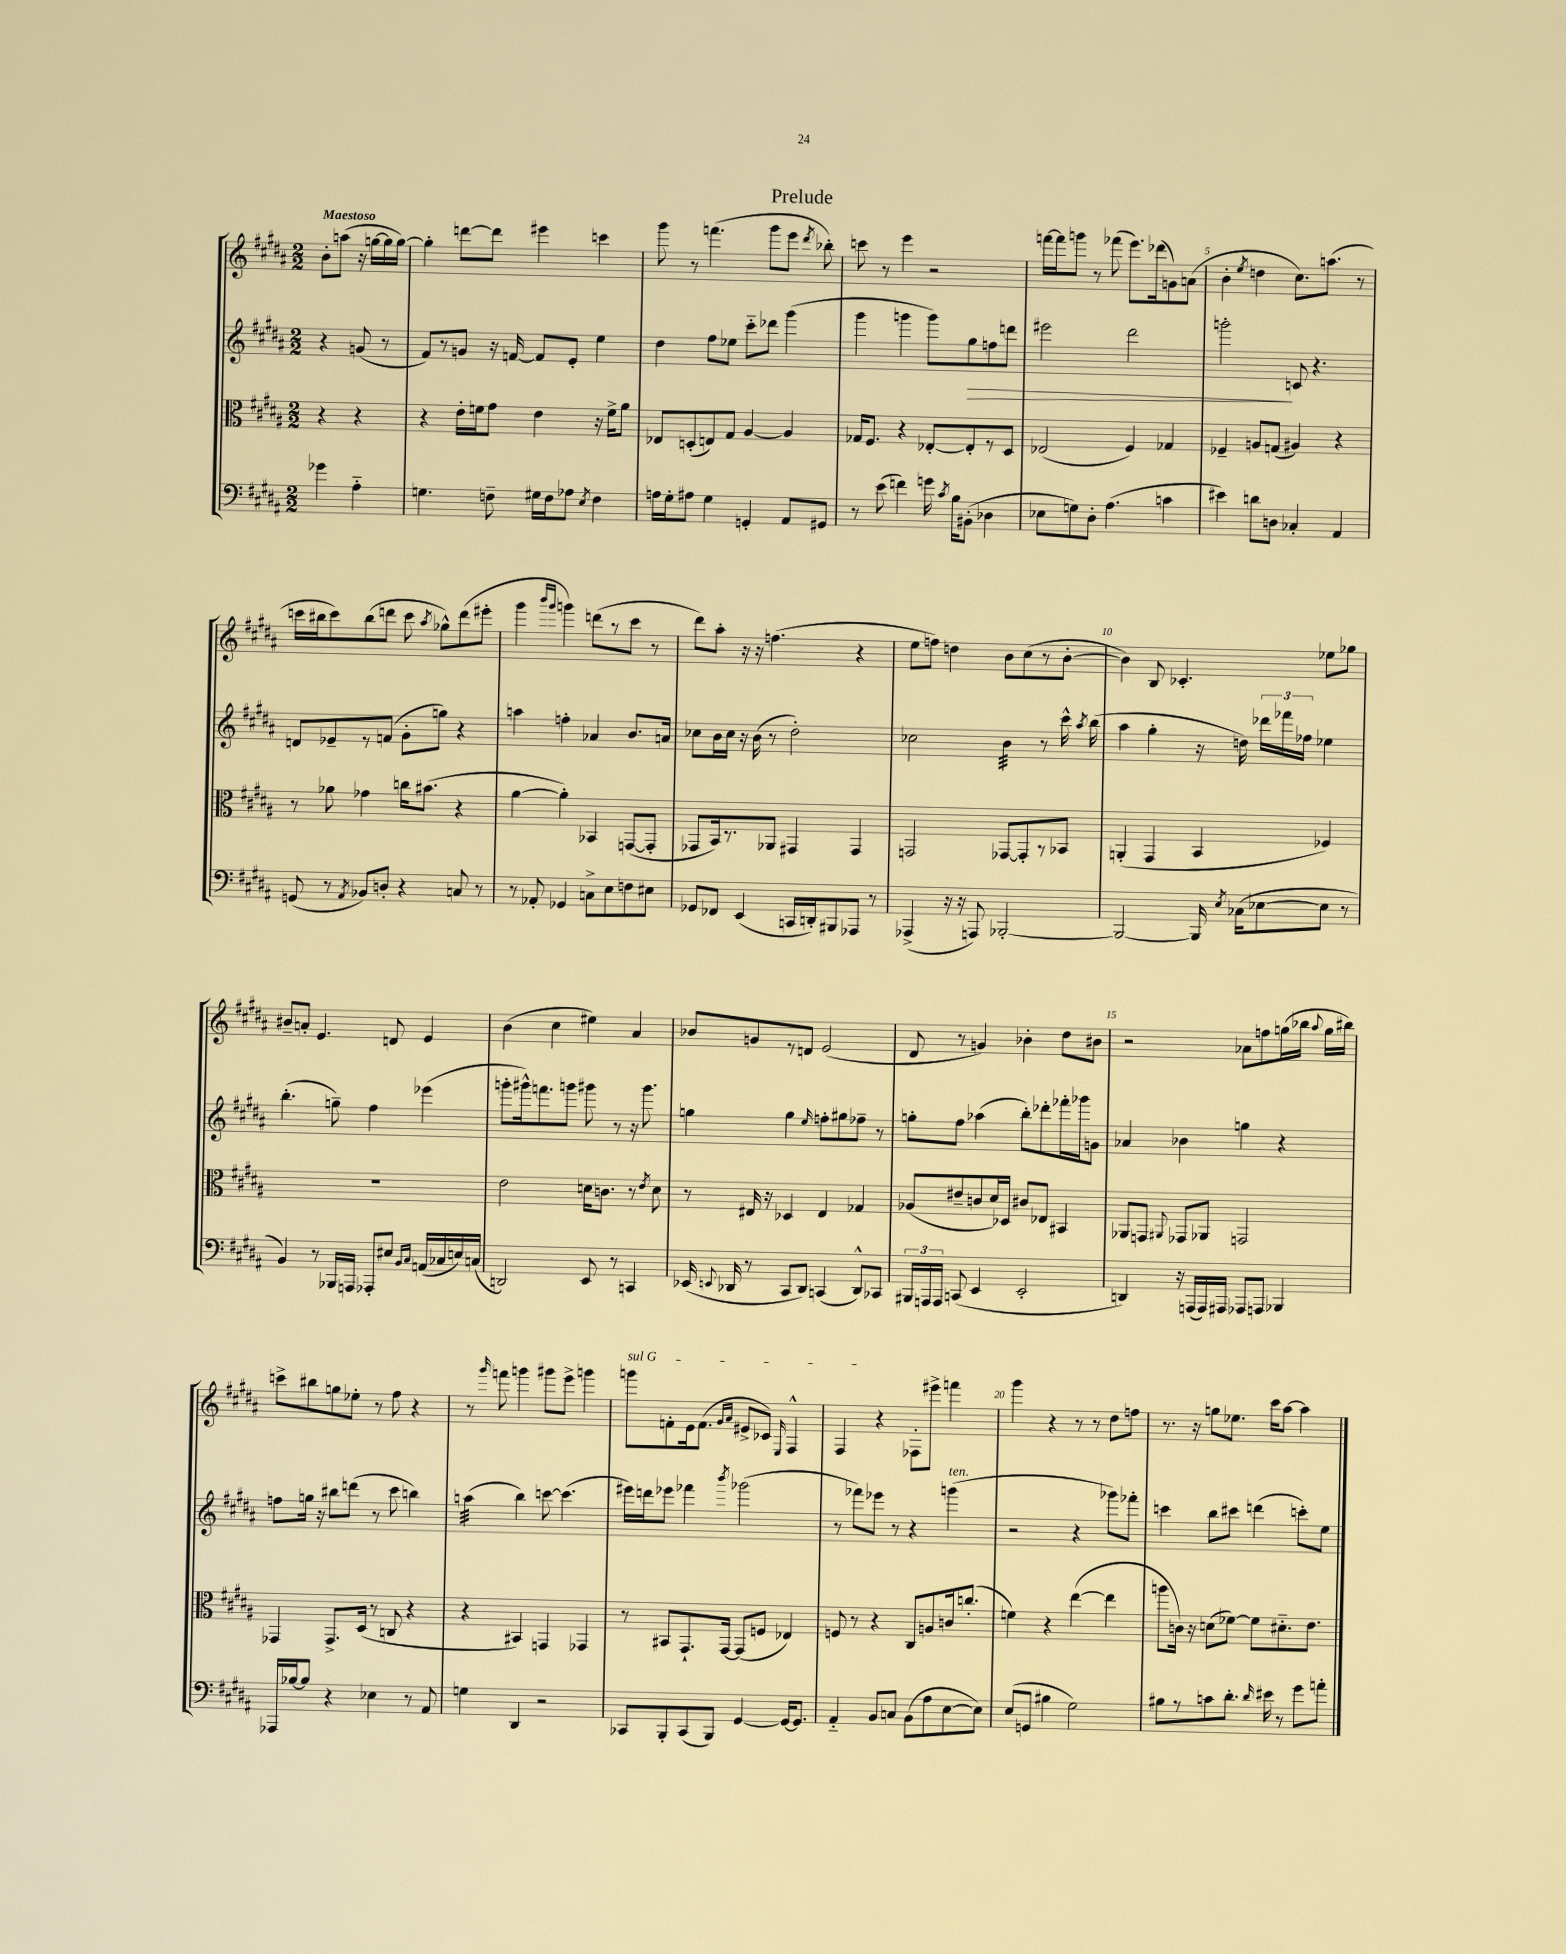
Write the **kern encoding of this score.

**kern	**kern	**kern	**kern
*staff4	*staff3	*staff2	*staff1
*clefF4	*clefC3	*clefG2	*clefG2
*k[f#c#g#d#a#]	*k[f#c#g#d#a#]	*k[f#c#g#d#a#]	*k[f#c#g#d#a#]
*M2/2	*M2/2	*M2/2	*M2/2
4g-\	4r	4r	8b'\L
.	.	.	(8aa\J
4A#'~\	4r	(8g/	16r
.	.	.	[16gg\LL
.	.	8r	16gg\]
.	.	.	[16gg\JJ)
=	=	=	=
4.G\	4r	8f#/L)	4gg'\]
.	.	8r	.
.	16e'\LL	8g/J	[8ddd\L
.	16f\J	.	.
8F~\	8g#\J	16r	8ddd\]J
.	.	[16f/	.
16G#\LL	4e\	8f/]L	4eee#\
16F\J	.	.	.
8A-\J	.	8e'/J	.
8qE/	.	.	.
4F\	16r	4ee\	4ccc\
.	16f^\LK	.	.
.	8a#\J	.	.
=	=	=	=
16A\LL	8E-/L	4dd#\	8ggg#\
16G#'\J	.	.	.
8A#\J	(8D'/	.	8r
4G#\	8E/)	8ff#\L	(4.fff\
.	8G#/J	8ee-\J	.
4GG'/	[4A#/	8ccc#'~\L	.
.	.	8ddd-\J	8ggg#\L
8AA#/L	4A#/]	(4ggg#\	8eee\J
.	.	.	8qddd#/
8GG#/J	.	.	8bb-'\)
=	=	=	=
8r	16G-/LK	4ggg#\	8ccc\
.	8.F#/J	.	.
(8e\	.	.	8r
4f\)	4r	4ggg\	4eee\
16g\	[8E-'/L	8ggg\L)	2r
8qc#/	.	.	.
16B\LK	.	.	.
(8BB#'\J	8E-'/]	8gg#\	.
4D-\	8r	8ff\	.
.	8D#/J	8ddd\J	.
=	=	=	=
8E-\L	(2E-/	2eee#\	[16fff\LL
.	.	.	16fff\]J
8G\)	.	.	8ggg\J
8D#'\J	.	.	8r
(4.A#\	.	.	(8fff-\
.	4F#/)	2ddd#\	8.eee\L)
.	.	.	(16ddd-\k
4c\	4G-/	.	8g\)
.	.	.	(8a\J
=	=	=	=
4e#\)	4F-~/	2ggg'\	4b'\
.	.	.	8qee/
8d\L	8A/L	.	4dd\
8D\J	(8G/J	.	.
4C-'/	4A#/)	8c/	8.cc#\L)
.	.	4.r	.
.	.	.	(8.aa\J
4AA#/	4r	.	.
.	.	.	8r
=	=	=	=
(8GG/	8r	8d/L	16ccc\LL
.	.	.	16bb#\J
8r	8a-\	8e-~/	8ccc\)
8qAA#/	.	.	.
8BB-/L)	4g-\	8r	(8bb#\
8D'/J	.	(8f/J	8ddd\J
4r	16cc\LK	8g#'\L	8ccc\
.	(8.b#\J	.	.
.	.	.	8qaa#/
.	.	8gg\J)	8gg-^^\L)
8C/	4r	4r	(8ddd\
8r	.	.	8eee#'\J
=	=	=	=
8r	[4a#\	4aa\	4ggg#\
8AA-'/	.	.	.
.	.	.	16qqbbb/LL
.	.	.	16qqggg#/JJ
4GG-/	4a#'\])	4ff'\	4ggg\)
8C^\L	4BB-/	4a-/	(8ddd\L
8E\	.	.	8r
8F\	([8GG/L	8.b/L	8ccc#\J
8E#\J	8GG'/]J	.	8r
.	.	16a/Jk	.
=	=	=	=
8GG-/L	8GG-/L	8cc-\L	8ddd#\L)
8FF-/J	16BB/k)	16b\L	8aa#'\J
.	8.r	16cc-\JJ	.
(4EE/	.	16r	16r
.	.	(16b\	16r
.	8AA-/J	8r	(4.ff\
16CC/LL	4GG#/	2dd#'\)	.
16DD'/J)	.	.	.
8BBB#/	.	.	.
8AAA-/J	4GG#/	.	4r
8r	.	.	.
=	=	=	=
(4AAA-^/	2GG/	2cc-\	8ee\L
.	.	.	8ff\J)
16r	.	.	4dd\
16r	.	.	.
8AAA/)	.	.	.
[2BBB-'/	[8GG-/L	4b\	8b\L
.	8GG-'/]	.	(8cc#\
.	8r	8r	8r
.	8BB-/J	16ccc#^^\	[8b'\J
.	.	8qaa#/	.
.	.	(16bb\	.
=	=	=	=
2BBB-/_	(4AA'/	4aa#\	4b\])
.	4GG#/	4gg#'\	8B/
.	.	.	4.c-'/
16BBB-/]	4BB/	16r	.
8qE/	.	.	.
(16C-\LK	.	16dd\)	.
[8E-\	.	24ddd-\LL	.
.	.	24fff-\	.
.	.	24ff-\JJ	.
8E-\]J	4F-/)	4ee-\	8ee-\L
8r	.	.	8gg-\J
=	=	=	=
4BB/)	1r	(4.bb'\	8b#~/L
.	.	.	8a'/J
8r	.	.	4.e/
16BBB-/LL	.	8gg~\)	.
16AAA/JJ	.	.	.
8AAA-'/L	.	4ff#\	.
8E#/J	.	.	8d/
16qqBB/LL	.	.	.
16qqC#/JJ	.	.	.
(16AA/LL	.	(4eee-\	4e/
16C-/	.	.	.
16E/)	.	.	.
(16C/JJ	.	.	.
=	=	=	=
2DD/)	2e\	8ggg'\L	(4b\
.	.	16ggg#^^\k)	.
.	.	8.fff\	.
.	.	.	4cc#\
.	.	8ggg\J	.
8EE/	16d\LK	8ggg#\	4ee#\)
.	8.c\J	.	.
8r	.	8r	.
4CC/	8r	16r	4a#/
.	.	8.ggg#\	.
.	8qe/	.	.
.	8d\	.	.
=	=	=	=
(16EE-/	8r	4gg\	8b-/L
8qqEE/	.	.	.
16DD-/	.	.	.
8r	16E#/	.	8g/
.	16r	.	.
8CC#/L	4D-/	4gg\	8r
8DD-/J)	.	.	8d/J
.	.	16qqee/	.
(4CC/	4E#/	8ff'\L	(2e/
.	.	8gg#\	.
8DD-^^/L)	4G-/	8ff-~\J	.
8CC-/J	.	8r	.
=	=	=	=
24BBB#/LL	(8A-/L	8gg'\L	8d#/
24AAA/	.	.	.
24AAA/JJ	.	.	.
(8CC/	8e#~/	8ff#\J	8r
4EE/	8c/	(4aa-\	4g/)
.	16d#/L)	.	.
.	16D-/JJ	.	.
2EE'/	8c#/L	8bb'\L)	4b-'\
.	8E-/J	8ddd-'\	.
.	4BB#/	16fff-'\L	8dd#\L
.	.	16ggg-\J	.
.	.	8g\J	8b#\J
=	=	=	=
4DD/)	8AA-/L	4a-/	2r
.	8GG/J	.	.
.	8qqAA#/	.	.
16r	8GG-/L	4b-\	.
(16AAA/LL	.	.	.
16AAA/)	8AA-/J	.	.
16AAA#/JJ	.	.	.
8AAA-/L	2GG/	4gg\	8a-\L
8AAA/J	.	.	8ff\
4BBB-/	.	4r	(16gg\L
.	.	.	16bb-\JJ
.	.	.	8qqaa#/
.	.	.	16gg\LL
.	.	.	16bb#\JJ)
=	=	=	=
16AAA-/LL	4GG-/	8ff\L	8ccc^\L
[16B-/J	.	.	.
8B-/]J	.	16gg\Jk	8bb#\
.	.	16r	.
4r	8.GG-^/L	8bb#\L	8gg\
.	.	(8ddd\J	8ee-'\J
.	(16D#/Jk	.	.
4E-\	8r	8r	8r
.	8C/	8ccc#\	8ff#\
8r	4r	4bb\)	4r
8AA#/	.	.	.
=	=	=	=
4G\	4r	(4aa\	8r
.	.	.	16qqggg#/
.	.	.	8fff\
4DD#/	4BB#/)	4bb\)	4ggg\
2r	4GG/	[8ccc\	8ggg#\L
.	.	(4.ccc\]	8eee^\J
.	4GG-/	.	4ggg\
=	=	=	=
8CC-/L	8r	16eee#\LL)	8ggg\L
.	.	16ddd\J	.
8BBB'/	8BB#/L	8eee-\J	8f'\
(8CC-/	8.GG#`/	4fff-\	16e\k
.	.	.	(8.f\J
8BBB/J)	.	.	.
.	[16GG#/Jk	.	.
.	.	.	16qqg#/LL
.	.	8qbbb/	16qqa#/JJ
[4GG#/	(8GG#/]L	(2ggg-\	8e#^/L
.	8F/J	.	8c-/J)
.	.	.	16qqE/
16GG#/_LK	4E-/)	.	4F#^^/
8.GG#/]J	.	.	.
=	=	=	=
4AA#'~/	8F/	8r	4F#/
.	8r	8fff-\L)	.
8BB/L	4r	8eee-\J	4r
8C/J	.	8r	.
(8BB\L	8C#/L	4r	8F-'\L
8A#\	8A/	.	8eee#^\J
[8E\	16c/k	(4ggg\	4fff\
.	(8.cc'/J	.	.
8E\]J)	.	.	.
=	=	=	=
(8E/L	4f\)	2r	4ggg#\
8GG/J	.	.	.
4B#\	4r	.	4r
2G#\)	([4ee\	4r	8r
.	.	.	8r
.	4ee\]	8ggg-\L)	8dd#\L
.	.	8fff-'\J	8ff\J
=	=	=	=
8B#\L	8aa\L	4ccc\	8.r
8r	16c\Jk)	.	.
.	16r	.	16r
8c\	(8d\L	8bb\L	8gg\L
8.d#'\J	[8f-\J)	8ccc#\J	8.ee-\J
.	8f-\]L	(4ddd\	.
16qqd#/	.	.	.
16e#\	.	.	16ccc#\LK
8r	8.d#'~\	.	[8aa#\J
8g#\L	.	8ccc'\L)	4aa#\]
.	8.e\J	.	.
8a'\J	.	8ee\J	.
==	==	==	==
*-	*-	*-	*-
